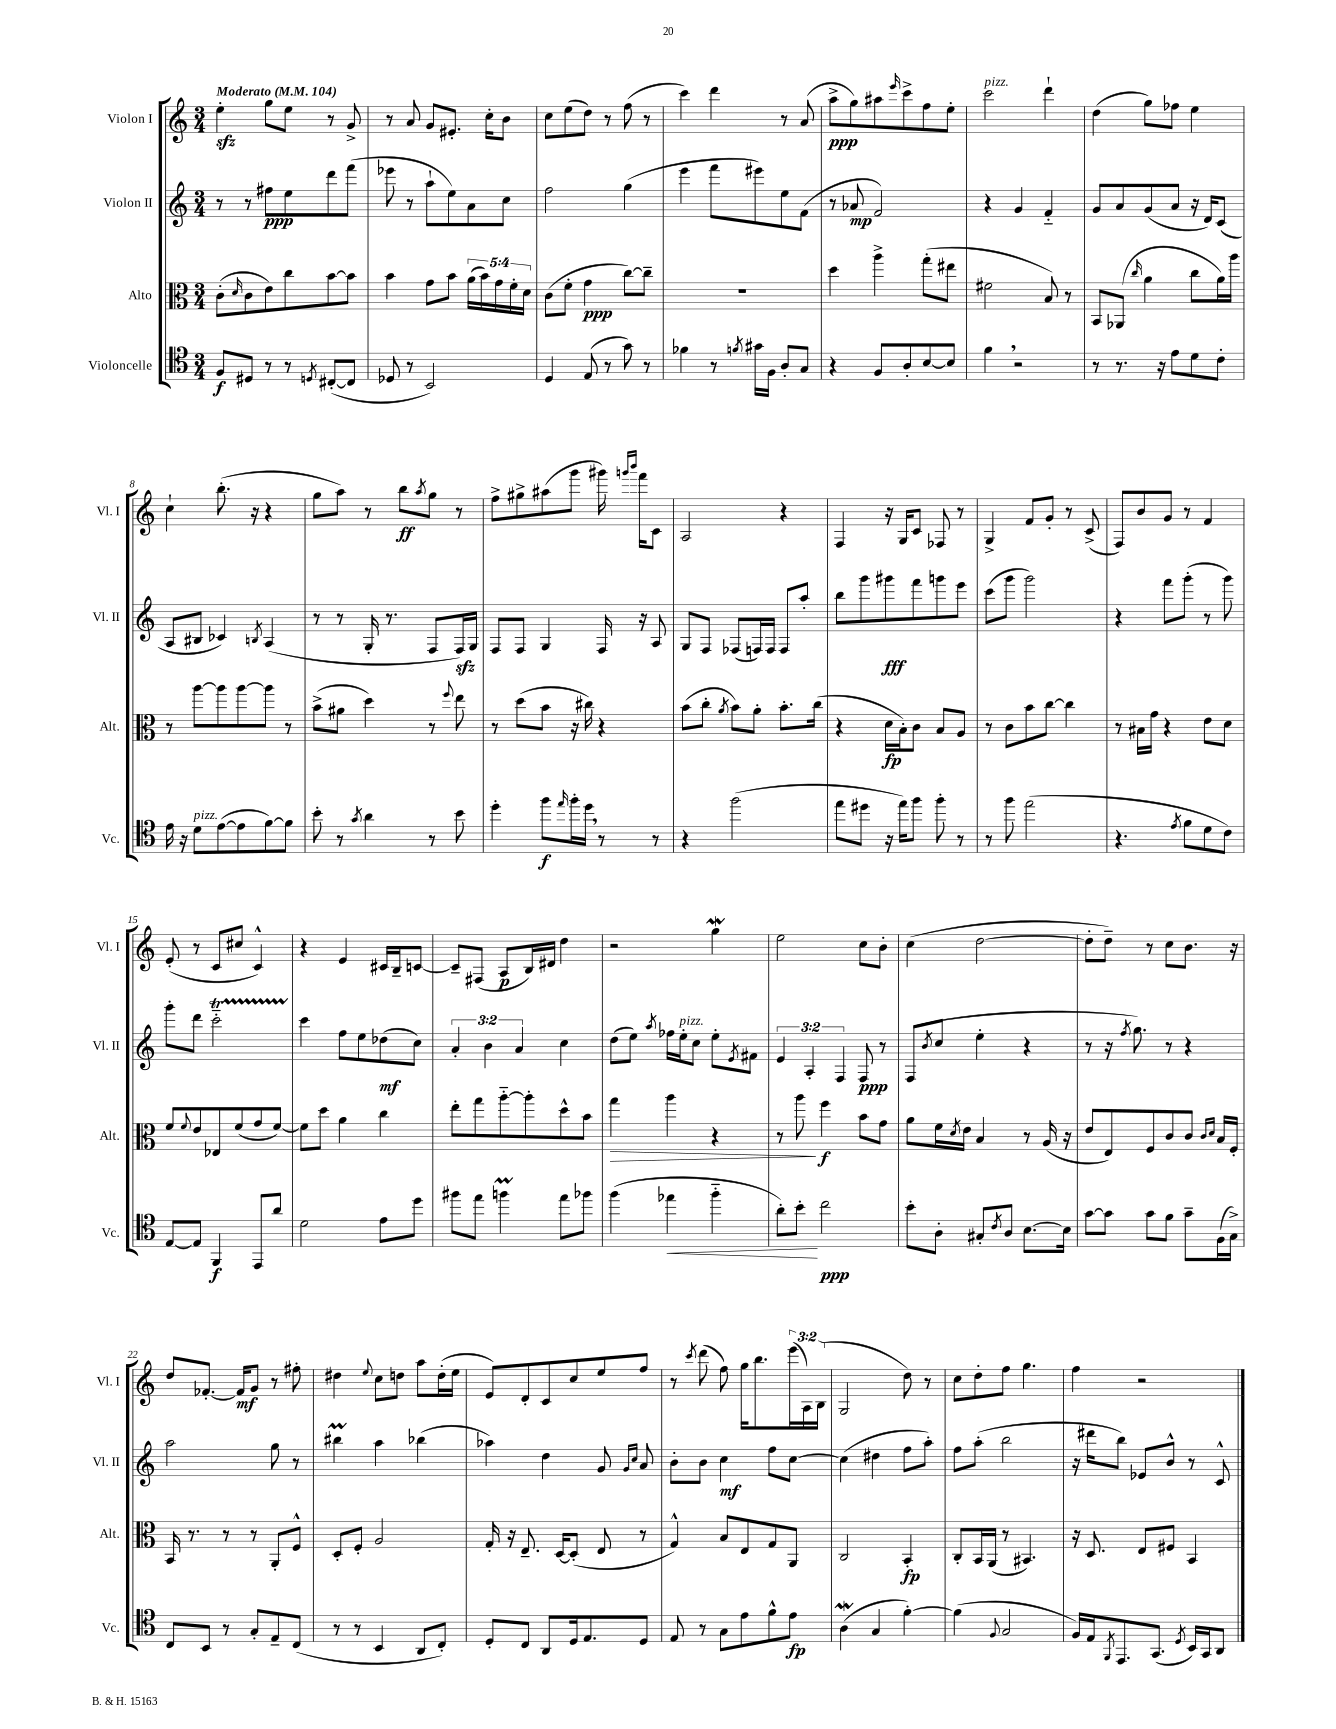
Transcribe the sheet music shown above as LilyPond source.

<<
\new StaffGroup <<
\new Staff = "s0" \with { instrumentName = "Violon I" shortInstrumentName = "Vl. I" } {
    \clef treble \key c \major \numericTimeSignature \time 3/4 \override Staff.TupletNumber.text = #tuplet-number::calc-fraction-text \tempo "Moderato" 4 = 104
    e''4-.\sfz g''8 e''8 r8 g'8-> |
    r8 a'8 g'8 eis'8.-. c''16-. b'8 |
    c''8 e''8( d''8) r8 f''8( r8 |
    c'''4) d'''4 r8 a'8( |
    a''8->\ppp g''8) ais''8 \grace { e'''16 } c'''8-> f''8 e''8-. |
    c'''2^\markup { \italic "pizz." } d'''4-! |
    d''4( g''8) fes''8 e''4 |
    c''4-! b''8.-.( r16 r4 |
    g''8 a''8) r8 b''8\ff \acciaccatura { a''8 } g''8 r8 |
    f''8-> gis''8-> ais''8( g'''8 gis'''16) \grace { g'''16 b'''16 } f'''16 c'8 |
    a2 r4 |
    f4 r16 g16 c'8 fes8 r8 |
    g4-> f'8 g'8-. r8 c'8->( |
    f8) b'8 g'8 r8 f'4 |
    e'8-.( r8 c'8 cis''8 c'4-^) |
    r4 e'4 cis'16 b16-- c'8~ |
    c'8-- fis8( a8\p b16) dis'16 d''4 |
    r2 g''4\mordent |
    e''2 c''8 b'8-. |
    c''4( d''2~ |
    d''8-. d''8--) r8 c''8 b'8. r16 |
    d''8 fes'8.~-. fes'16\mf g'8 r8 fis''8-. |
    dis''4 \appoggiatura { e''8 } c''8 d''8 a''8 d''16-.( e''16 |
    e'8) d'8-. c'8 c''8 e''8 f''8 |
    r8 \acciaccatura { c'''8 } d'''8( f''8) g''16 b''8. \tuplet 3/2 { e'''16( a16) b16( } |
    g2 d''8) r8 |
    c''8 d''8-. f''8 g''4. |
    f''4 r2 \bar "|." |
}
\new Staff = "s1" \with { instrumentName = "Violon II" shortInstrumentName = "Vl. II" } {
    \clef treble \key c \major \numericTimeSignature \time 3/4 \override Staff.TupletNumber.text = #tuplet-number::calc-fraction-text
    r8 r8 fis''8\ppp e''8 d'''8 f'''8( |
    ees'''8 r8 a''8-! e''8) a'8 c''8 |
    f''2 g''4( |
    e'''4 f'''8 eis'''8) e''8 f'8( |
    r8 aes'8\mp f'2) |
    r4 g'4 f'4-_ |
    g'8 a'8 g'8( a'8 r16 d'16) c'8( |
    a8 bis8 ces'4) \acciaccatura { b8 } a4( |
    r8 r8 g16-. r8. f8 f16\sfz) g16 |
    f8 f8 g4 f16 r16 a8 |
    g8 f8 fes8( f16) f16 f8 a''8-. |
    b''8 g'''8 gis'''8\fff f'''8 g'''8 e'''8 |
    c'''8( g'''8 g'''2) |
    r4 f'''8 g'''8-.( r8 g'''8) |
    g'''8-. d'''8 c'''2-_\startTrillSpan |
    c'''4\stopTrillSpan f''8 e''8 des''8\mf( c''8) |
    \tuplet 3/2 { a'4-. b'4 a'4 } c''4 |
    d''8( e''8) \acciaccatura { a''8 } fes''16 e''16-.^\markup { \italic "pizz." } c''8 e''8-. \acciaccatura { e'8 } fis'8 |
    \tuplet 3/2 { e'4 a4-. f4 } f8\ppp r8 |
    f8( \acciaccatura { b'8 } c''8 e''4-. r4 |
    r8 r16 \acciaccatura { f''8 } g''8.) r8 r4 |
    a''2 g''8 r8 |
    bis''4\prall a''4 bes''4( |
    aes''4) d''4 g'8 \grace { g'16 c''16 } a'8 |
    b'8-. b'8 c''4\mf f''8 c''8~ |
    c''4( dis''4 f''8 a''8-.) |
    f''8 a''8-.( b''2 |
    r16 dis'''16 b''8) ees'8 b'8-^ r8 c'8-^ \bar "|." |
}
\new Staff = "s2" \with { instrumentName = "Alto" shortInstrumentName = "Alt." } {
    \clef alto \key c \major \numericTimeSignature \time 3/4 \override Staff.TupletNumber.text = #tuplet-number::calc-fraction-text
    c'8-.( \grace { d'16 } c'8 e'8) c''8 b'8~ b'8 |
    b'4 g'8 b'8 \tuplet 5/4 { a'16( b'16) g'16 f'16-. d'16 } |
    c'8( f'8-. g'4\ppp c''8~) c''8-- |
    r2. |
    d''4 a''4-> g''8-.( eis''8 |
    fis'2 b8) r8 |
    b,8 aes,8( \grace { c''16 } a'4 c''8 a'16) a''16 |
    r8 a''8~ a''8 a''8~ a''8 r8 |
    b'8->( ais'8 d''4) r8 \appoggiatura { f''8 } e''8 |
    r8 d''8( b'8 r16 cis''16) r4 |
    b'8( c''8-. \acciaccatura { a'8 } b'8) a'8-. b'8.-. c''16( |
    r4 d'16\fp b16-.) c'8 b8 a8 |
    r8 c'8 b'8 c''8~ c''4 |
    r8 bis16 g'16 r4 e'8 d'8 |
    f'8 \appoggiatura { f'8 } e'8 ees8 f'8( g'8 f'8~) |
    f'8 d''8 a'4 c''4 |
    e''8-. g''8 a''8~-_ a''8-. d''8-^ b'8 |
    g''4\> a''4 r4 |
    r8 a''8\! f''4\f b'8 g'8 |
    a'8 f'16 \acciaccatura { d'8 } e'16 b4 r8 a16( r16 |
    e'8 e8) f8 c'8 c'8 \grace { c'16 d'16 } b16 f16-. |
    b,16 r8. r8 r8 a,8-. f8-^ |
    d8-. f8-. a2 |
    g16-. r16 e8.-- d16~ d8-.( e8 r8 |
    g4-^) b8 e8 g8 a,8 |
    c2 b,4-.\fp |
    c8-. b,16 a,16( r8 bis,4.) |
    r16 d8. e8 fis8 b,4 \bar "|." |
}
\new Staff = "s3" \with { instrumentName = "Violoncelle" shortInstrumentName = "Vc." } {
    \clef tenor \key c \major \numericTimeSignature \time 3/4
    f8\f dis8 r8 r8 \acciaccatura { d8 } cis8~-.( cis8 |
    des8 r8 b,2) |
    d4 e8( r8 g'8) r8 |
    fes'4 r8 \acciaccatura { f'8 } gis'16 f16 a8-. g8 |
    r4 f8 a8-. b8~ b8 |
    f'4 \breathe r2 |
    r8 r8. r16 e'8 d'8 c'8-. |
    e'16 r16 d'8^\markup { \italic "pizz." } e'8~( e'8 f'8~) f'8 |
    b'8-. r8 \acciaccatura { g'8 } a'4 r8 b'8 |
    d''4-. f''8\f \grace { e''16 } f''16-. d''16 \breathe r8 r8 |
    r4 f''2( |
    e''8 dis''8 r16 e''16) f''8 f''8-. r8 |
    r8 f''8 e''2( |
    r4. \acciaccatura { e'8 } f'8 d'8 c'8) |
    e8~ e8 f,4\f e,8 a'8 |
    d'2 e'8 d''8 |
    fis''8 e''8 f''4\prall e''8 fes''8 |
    f''4( ees''4\< f''4-_ |
    a'8-.) b'8-.\! c''2\ppp |
    b'8-. a8-. gis8-. \acciaccatura { c'8 } a8 b8.~ b16 |
    g'8~ g'8 g'8 f'8 g'8-- f16( g16->) |
    c8 b,8 r8 g8-. e8-- c8( |
    r8 r8 b,4 a,8 c8-.) |
    d8-. c8 a,8 d16 e8. d8 |
    e8 r8 g8 e'8 f'8-^ e'8\fp |
    a4\mordent( g4 f'4~-.) |
    f'4( \appoggiatura { f8 } g2 |
    f16) e16 \acciaccatura { f,8 } e,8. g,8.( \acciaccatura { d8 } b,16) g,16 a,8 \bar "|." |
}
>>
>>
